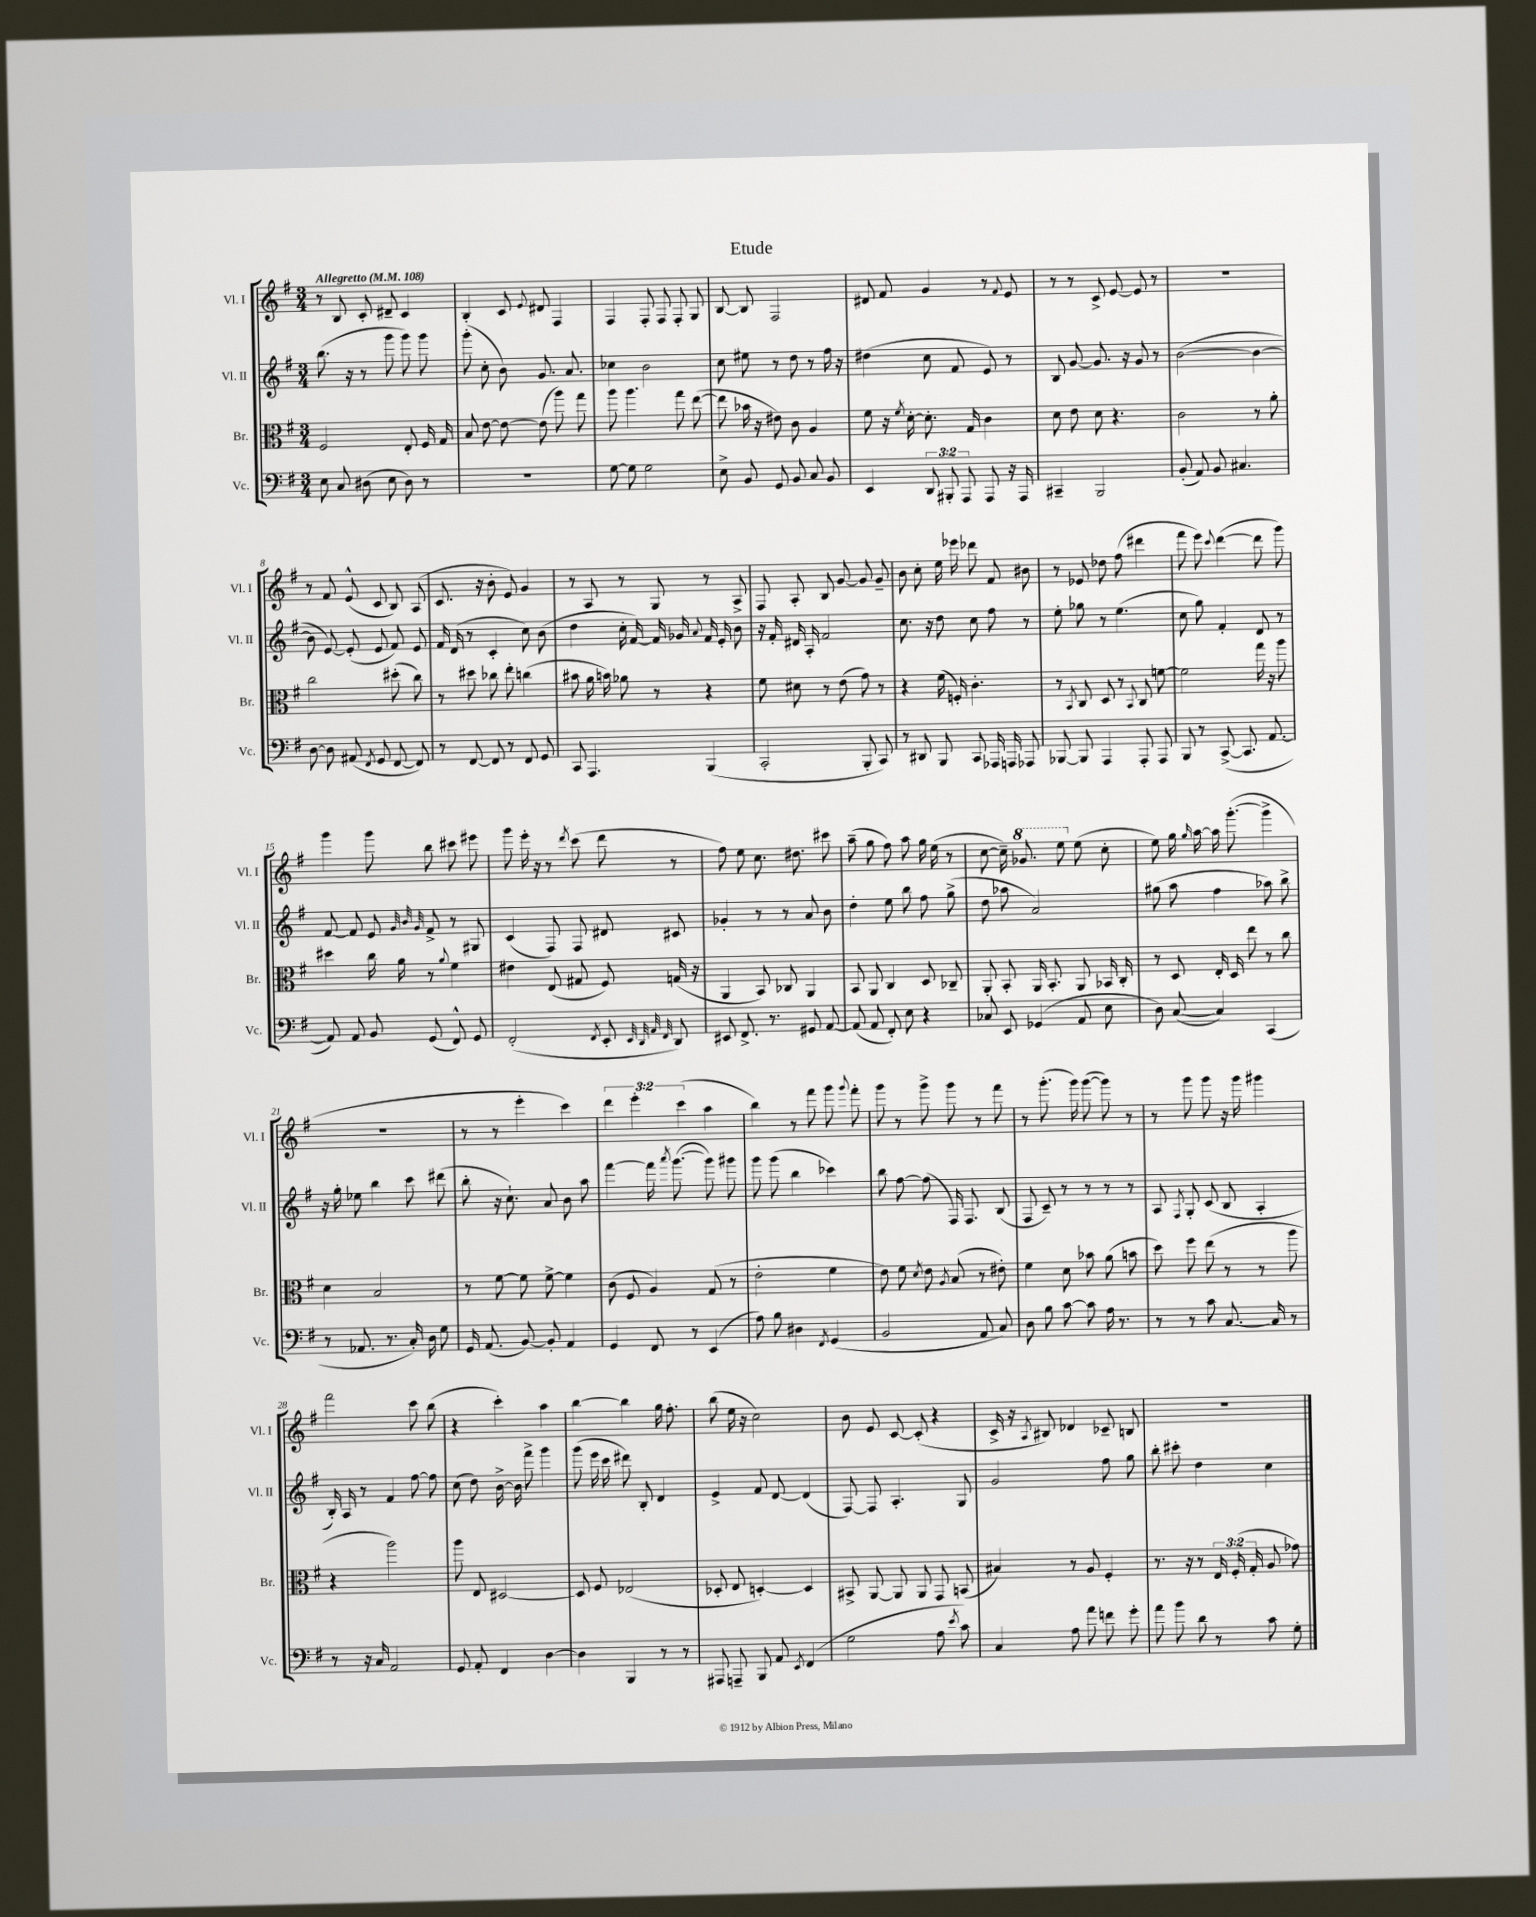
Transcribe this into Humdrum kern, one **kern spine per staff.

**kern	**kern	**kern	**kern
*part4	*part3	*part2	*part1
*staff4	*staff3	*staff2	*staff1
*I"Vc.	*I"Br.	*I"Vl. II	*I"Vl. I
*I'Vc.	*I'Br.	*I'Vl. II	*I'Vl. I
*clefF4	*clefC3	*clefG2	*clefG2
*k[f#]	*k[f#]	*k[f#]	*k[f#]
*M3/4	*M3/4	*M3/4	*M3/4
*MM108	*MM108	*MM108	*MM108
=1	=1	=1	=1
!	!	!	!LO:TX:a:B:t=Allegretto
8E\	2F#/	(8.bb\	8r
8C/	.	.	8B/
.	.	16r	.
(8D#X\	.	8r	8c'/
8E\	.	8ggg\	8d#X~/
8D#\)	8E'/	8ggg\)	4c/
8r	16F#/	8ggg\	.
.	16G/	.	.
=2	=2	=2	=2
2.r	8B/	(8ggg'\	4B'/
.	[8e\	8cc'\	.
.	8e\_	8b\)	8c/
.	.	.	8qqe/
.	(8e\]	8.g/	8d#X/
.	8aa\)	.	4F#/
.	.	8.a/	.
.	8gg\	.	.
=3	=3	=3	=3
[8G\	8aa\	4cc-X\	4F#/
8G\]	4.aa\	.	.
2G\	.	2b\	8F#'/
.	.	.	8F#/
.	8gg\	.	8F#'/
.	([8ee\	.	8G/
=4	=4	=4	=4
8E^\	8ee\]	8cc\	[8B/
8BB/	16b-X\	8ee#X\	8B/]
.	16r	.	.
8GG/	8e#X\)	8r	2F#/
8BB/	8c\	8dd\	.
8C/	4A/	8r	.
8BB/	.	16ff#\	.
.	.	16r	.
=5	=5	=5	=5
4EE/	8f#\	(4dd#X\	8d#X/
.	16r	.	8f#/
.	8qf#/	.	.
.	[16d'\	.	.
12DD/	8.d'\]	8cc\	4g/
12BBB#X'/	.	.	.
.	.	8f#/	.
12AAA/	.	.	.
.	16G/	.	.
8AAA/	4c\	8e/)	8r
.	.	.	8qqf#/
16r	.	8r	8e/
16AAA/	.	.	.
=6	=6	=6	=6
4CC#X~/	8d\	8B/	8r
.	8e\	[8g/	8r
2BBB/	8d\	8.g/]	8c^/
.	4.r	.	[8e/
.	.	16r	.
.	.	8g/	8e/]
.	.	8r	8r
=7	=7	=7	=7
(8BB'/	2c\	([2b\	2.r
8AA/)	.	.	.
8BB/	.	.	.
4.C#X/	.	.	.
.	8r	4b\_	.
.	8a'\	.	.
!!LO:LB:g=z
=8	=8	=8	=8
[8D\	2cc\	8b\]	8r
8D\]	.	[8e/)	8f#/
(8AA#X/	.	(8e'/]	(8e^^/
8qFF#/	.	.	.
8GG/	.	8e/	8c/
[8FF#/	(8dd#X'\	8f#/)	8B/)
8FF#/])	8cc\)	8e/	(8A/
=9	=9	=9	=9
8r	8r	16f#/	8.c/
.	.	(16d/	.
[8FF#/	8dd#X\	8r	.
.	.	.	16r
8FF#/]	8cc-X\	4c'/	8b'\
8r	8ee'\	.	8e/)
8FF#/	(4ccn\	8cc\)	4g/
8GG/	.	(8b\	.
=10	=10	=10	=10
8CC/	8b#X\	4dd\	8r
4.AAA/	16a\	.	8A/
.	16bn\)	.	.
.	8a-X\	16cc'\	8r
.	.	[16f#/)	.
.	8r	16f#/]	8G/
.	.	16g-X/	.
.	.	8qqa/	.
(4BBB/	4r	16f#/	8r
.	.	16e'/	.
.	.	8b\	8A^/
=11	=11	=11	=11
2CC'/	8f#\	16r	8F#/
.	.	16f#'/	.
.	8d#X\	16d#X/	8A'/
.	.	16A'/	.
.	8r	2f#/	8B/
.	(8e\	.	[8g/
8BBB'/	8g\)	.	8g/]
8CC/)	8r	.	8g~/
=12	=12	=12	=12
8r	4r	8.cc\	8b\
8DD#X/	.	.	8cc'\
.	.	16r	.
8BBB/	(16f#\	8dd\	16ee\
.	16Fn'/)	.	16eee-X\
8CC/	4.c'\	8cc\	8ddd-X\
16AAA-X/	.	8ff#\	8f#/
16AAAn/	.	.	.
8AAA-X/	.	8r	8b#X\
=13	=13	=13	=13
[8BBB-X/	8r	8ee'\	8r
.	8qBB/	.	.
8BBB-/]	8C/	8gg-X\	8e-X/
4AAA/	8D/	8r	8dd-X\
.	8r	(4.ee\	(8ff#\
.	8qqBB/	.	.
8AAA'/	8C/	.	4ddd#X\
8AAA/	[8fn\	.	.
=14	=14	=14	=14
8BBB/	2f\]	8cc\	8fff#\
8r	.	8gg\)	8eee\)
.	.	.	8qqccc/
([8CC^/	.	4f#'/	([4ddd\
8.CC/]	.	.	.
.	16gg\	8d/	8ddd\]
[8.AA/	16r	.	.
.	8aa\	8r	8ggg\)
!!LO:LB:g=z
=15	=15	=15	=15
8AA/])	4dd#X\	[8f#/	4ggg\
8AA/	.	8f#/]	.
8BB/	16cc\	8e/	8ggg\
.	16a\	.	.
.	.	32qqg/	.
.	.	32qqb/	.
.	.	32qqg/	.
(8GG/	8r	8f#^/	8bb\
.	8qqa/	.	.
8FF#^^/)	4f#\	8r	8ccc#X\
8GG/	.	8G#X/	8eee#X\
=16	=16	=16	=16
(2FF#'/	4e#X\	(4c/	8ggg\
.	.	.	16eee'\
.	.	.	16r
.	(8E/	8F#/)	8r
.	.	.	8qddd/
.	8G#X/	8F#/	(8ccc\
8qFF#/	.	.	.
8EE'/	8F#/)	8d#X/	8ddd\
32qqEE/	.	.	.
32qqDD/	.	.	.
32qqAA/	.	.	.
32qqFF#/	.	.	.
8DD/)	(16Gn/	8c#X/	8r
.	16r	.	.
=17	=17	=17	=17
8EE#X/	4AA/	4g-X'/	8ff#\)
8.FF#^/	.	.	8ee\
.	8BB/)	8r	8.cc\
8.r	.	.	.
.	8C-X/	8r	.
.	.	.	8.dd#X\
8GG#X/	4AA/	8a/	.
[8AA/	.	8b\	8ccc#X\
=18	=18	=18	=18
(8AA/]	8BB/	4dd'\	(8aa~\
8AA/	8AA/	.	8gg\
8FF#'/)	4C/	8ee\	8ff#\)
8E\	.	8bb\	8aa\
4r	8D/	8ff#\	16gg\
.	.	.	(16ee\
.	8C-X~/	(8gg^\	8r
=19	=19	=19	=19
8C-X/	8AA'/	8dd\	[8cc\
8EE/	8BB'/	8aa-X\	16cc~\])
*	*	*	*8va
.	.	.	8.gg-X/
(4GG-X/	16AA/	2a/)	.
.	8.BB'/	.	.
.	.	.	8eee\
*	*	*	*X8va
8AA/	8AA/	.	(8ee\
8E\	16BB-X/	.	8cc'\
.	16C'/	.	.
=20	=20	=20	=20
8D\)	8r	(8gg#X\	8ee\)
([8C/	8D/	8aa\	16gg\
.	.	.	16qqgg/
.	.	.	[16aa\
4C/])	16E'/	4ff#\	16aa\]
.	16D/	.	([8.ggg'\
.	8ee\	.	.
(4CC/	8r	8aa-X\)	4ggg^\]
.	8cc\	8bb^\	.
!!LO:LB:g=z
=21	=21	=21	=21
8r	4d\	16r	2.r
.	.	16gg'\	.
8.AA-X/	.	8ee-X\	.
.	2B/	4bb\	.
8.r	.	.	.
16C'/)	.	8ccc\	.
16D\	.	.	.
8G\	.	(8ddd#X\	.
=22	=22	=22	=22
16GG/	8r	8bb'\	8r
(8.AA/	.	.	.
.	[8f#\	16r	8r
.	.	8.cc`\)	.
[8BB/)	8f#\]	.	4eee'\
8BB'/]	[8f#^\	8a/	.
4AA/	4f#\]	8b\	4ccc\)
.	.	8aa\	.
=23	=23	=23	=23
4GG/	(8c\	[4fff#\	6ddd\
.	8F#/	.	.
.	.	.	6eee'\
8FF#/	4A/)	16fff#\]	.
.	.	8qaaa/	.
.	.	([8.ggg\	.
.	.	.	(6ccc\
8r	.	.	.
(4EE/	(8G/	8ggg\])	4aa\
.	8r	8ggg#X\	.
=24	=24	=24	=24
8A\)	2e'\	8ggg\	4bb\)
8B\	.	(8ggg\	.
4D#X\	.	4bb\	8r
.	.	.	8fff#\
8qFF#/	.	.	.
(4GG/	4f#\	4ccc-X\)	8ggg\
.	.	.	8qqggg/
.	.	.	8fff#'\
=25	=25	=25	=25
2BB/	8e\)	8bb\	8ggg\
.	8f#\	[8ff#\	8r
.	8qd/	.	.
.	8e\	(8ff#\]	8ggg^\
.	8qA/	.	.
.	(8B/	16F#/)	8ggg\
.	.	8.F#/	.
8AA/	8r	.	8r
8C/)	8e#X'\)	(8B/	8fff#\
=26	=26	=26	=26
8D\	4f#\	8F#/	8r
8B\	.	8c~/)	(8.ggg'\
[8c\	8d\	8r	.
.	.	.	16ggg\)
8c\]	8b-X\	8r	([8ggg\
16A\	(8a\	8r	8ggg\])
8.r	.	.	.
.	8bn\	8r	8r
=27	=27	=27	=27
8r	8dd\)	8A/	8r
.	.	8qF#/	.
8r	8ff#\	8G'/	8ggg\
8c\	(8ee\	(8c/	8ggg\
[8.C/	8r	8B/	16r
.	.	.	16ggg\
.	8r	4A'/	4ggg#X\
16C/]	.	.	.
8r	8aa\	.	.
!!LO:LB:g=z
=28	=28	=28	=28
8r	4r	16B'/)	2fff#\
.	.	16A/	.
16r	.	8r	.
16C/	.	.	.
2AA/	2aa\)	4f#/	.
.	.	[8ff#\	8ccc\
.	.	8ff#\]	(8bb\
=29	=29	=29	=29
8GG/	8aa\	(8cc\	4r
8AA'/	8E/	8dd\)	.
4FF#/	[2D#X/	[16b^\	4ccc'\)
.	.	16b\]	.
.	.	8fff#^\	.
[4D\	.	4ggg\	4aa\
=30	=30	=30	=30
4D\]	8D#/]	(8ggg\	[4bb\
.	8F#/	16eee\	.
.	.	16ccc\	.
4BBB/	(2E-X/	8ddd#X\)	4bb\]
.	.	8B'/	.
8r	.	4d/	16gg\
.	.	.	8.ff#'\
8r	.	.	.
=31	=31	=31	=31
8AAA#X/	8D-X'/	4e^/	(8bb\
8AAAn~/	8E/	.	16ee\
.	.	.	16r
8BBB/	[4Dn'/)	8f#/	2cc\)
8AA/	.	[8d/	.
8qEE/	.	.	.
(4FF#/	4D/]	(4d/]	.
=32	=32	=32	=32
2G\	8BB#X^/	[8F#/)	8b\
.	[8AA/	8F#/]	8e/
.	8AA/]	4.A'/	[8c/
.	8AA/	.	(8c'/]
8A\	8GG/	.	4r
8qe/	.	.	.
8c\)	(8BBn/	8G/	.
=33	=33	=33	=33
4C/	4B#X/)	2g/	16c^/
.	.	.	16r
.	.	.	8qA/
.	.	.	8B#X/)
8A\	8r	.	4d-X/
8a\	8A/	.	.
8fn\	4F#'/	8ff#\	8c-X~/
8g'\	.	8gg\	8Bn/
=34	=34	=34	=34
8a\	8.r	8bb'\	2.r
8b\	.	8ccc#X'\	.
.	16r	.	.
8d\	8r	4dd\	.
8r	24E/	.	.
.	(24F#'/	.	.
.	24G'/	.	.
8c\	8A/	4cc\	.
8G'\	8g-X\)	.	.
==	==	==	==
*-	*-	*-	*-
